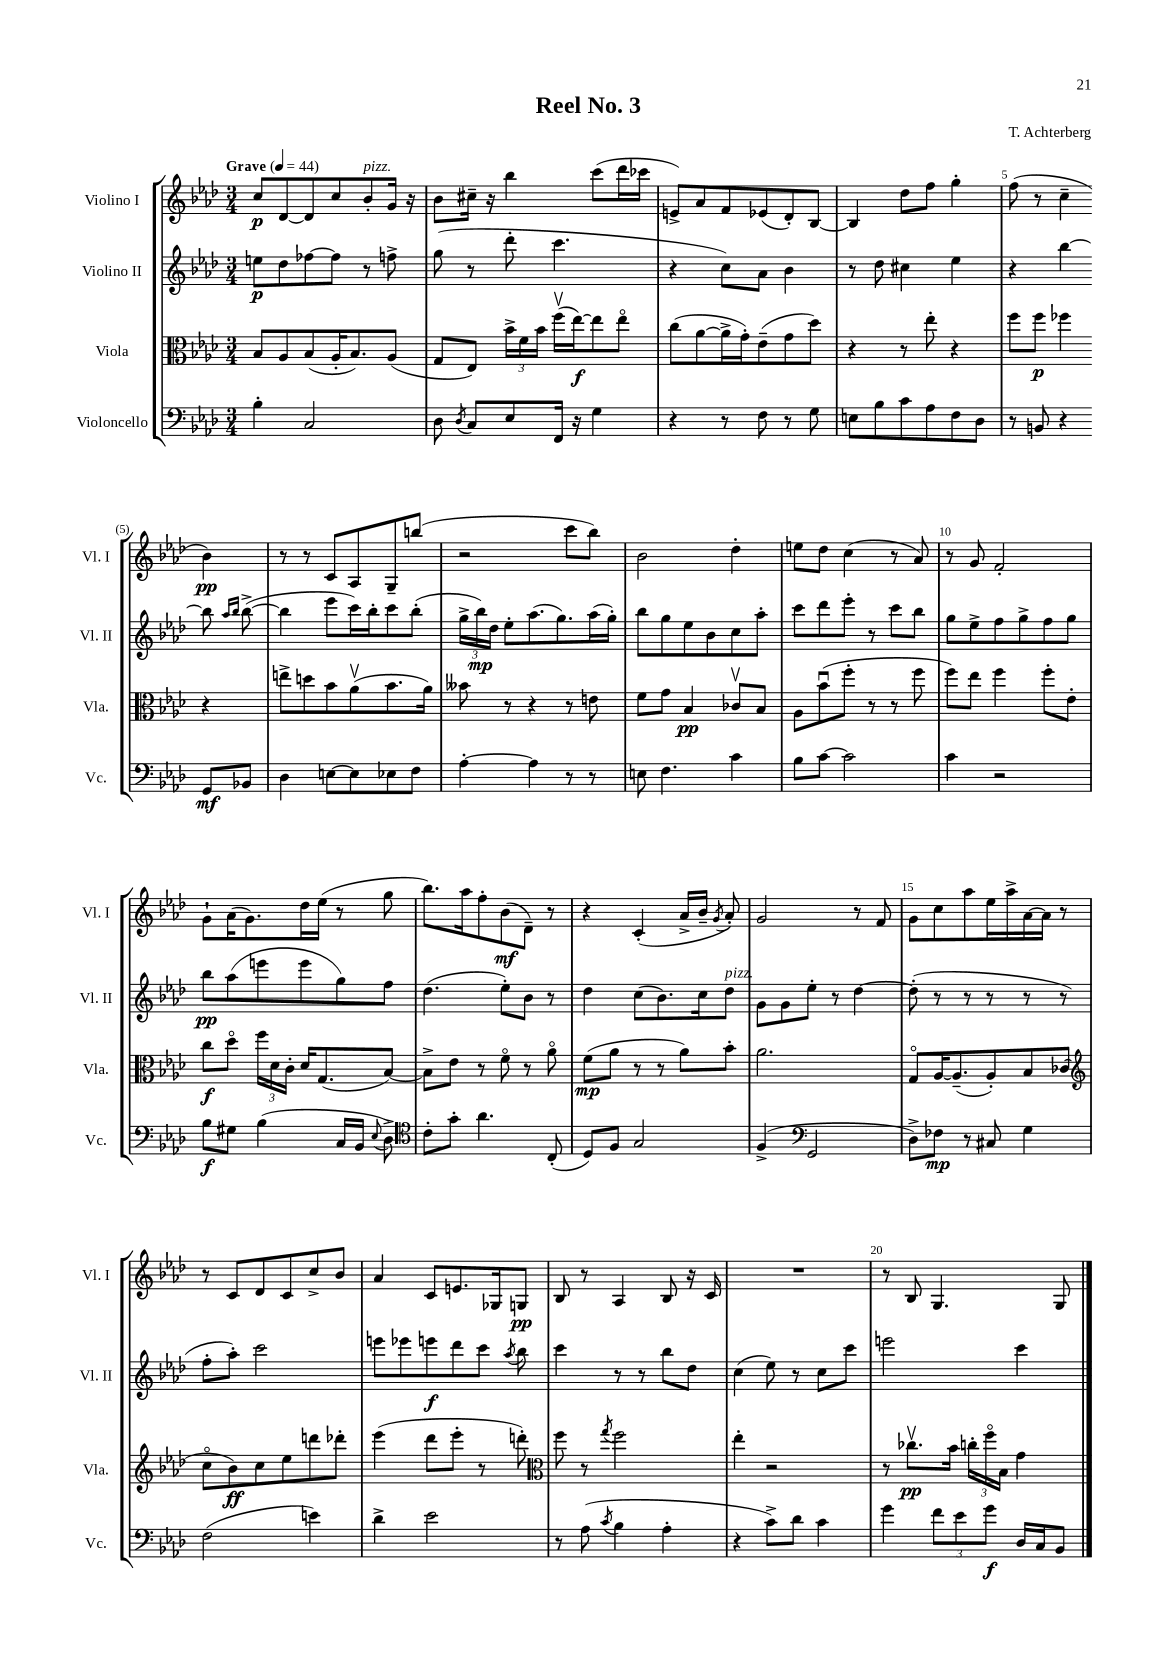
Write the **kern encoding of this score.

**kern	**dynam	**kern	**dynam	**kern	**dynam	**kern	**dynam
*part4	*part4	*part3	*part3	*part2	*part2	*part1	*part1
*staff4	*staff4	*staff3	*staff3	*staff2	*staff2	*staff1	*staff1
*I"Violoncello	*	*I"Viola	*	*I"Violino II	*	*I"Violino I	*
*I'Vc.	*	*I'Vla.	*	*I'Vl. II	*	*I'Vl. I	*
*clefF4	*	*clefC3	*	*clefG2	*	*clefG2	*
*k[b-e-a-d-]	*	*k[b-e-a-d-]	*	*k[b-e-a-d-]	*	*k[b-e-a-d-]	*
*M3/4	*	*M3/4	*	*M3/4	*	*M3/4	*
*MM44	*	*MM44	*	*MM44	*	*MM44	*
=1	=1	=1	=1	=1	=1	=1	=1
!	!	!	!	!	!	!LO:TX:a:B:t=Grave	!
4B-'\	.	8B-/L	.	8een\L	p	8cc/L	p
.	.	8A-/	.	8dd-\	.	[8d-/	.
2C/	.	(8B-/	.	[8ff-X\	.	8d-/]	.
.	.	16A-'/K	.	8ff-\J]	.	8cc/	.
.	.	8.B-/)	.	.	.	.	.
!	!	!	!	!	!	!LO:TX:a:i:t=pizz.	!
.	.	.	.	8r	.	8b-'/	.
.	.	(8A-/J	.	8ffn^\	.	16g/Jk	.
.	.	.	.	.	.	16r	.
=2	=2	=2	=2	=2	=2	=2	=2
8D-\	.	8G/L	.	(8gg\	.	8b-\L	.
8qD-/	.	.	.	.	.	.	.
8C/L	.	8E-/J)	.	8r	.	16cc#X~\Jk	.
.	.	.	.	.	.	16r	.
8E-/	.	24b-^\LL	.	8ddd-'\	.	4bb-\	.
.	.	24f\	.	.	.	.	.
.	.	24b-\JJ	.	.	.	.	.
16FF/Jk	.	(16ffv\LL	.	4.ccc\	.	.	.
16r	.	[16ee-\J)	f	.	.	.	.
4G\	.	8ee-\]	.	.	.	(8ccc\L	.
.	.	8ee-\J	.	.	.	16ddd-\L	.
.	.	.	.	.	.	16ccc-X\JJ	.
=3	=3	=3	=3	=3	=3	=3	=3
4r	.	(8cc\L	.	4r	.	8en^/L)	.
.	.	[8a-\	.	.	.	8a-/	.
8r	.	16a-^\L]	.	8cc\L)	.	8f/	.
.	.	16g'\J)	.	.	.	.	.
8F\	.	(8e-~\	.	8a-\J	.	(8e-X/	.
8r	.	8g\	.	4b-\	.	8d-'/)	.
8G\	.	8dd-\J)	.	.	.	[8B-/J	.
=4	=4	=4	=4	=4	=4	=4	=4
8En\L	.	4r	.	8r	.	4B-/]	.
8B-\	.	.	.	8dd-\	.	.	.
8c\	.	8r	.	4cc#X\	.	8dd-\L	.
8A-\	.	8ee-'\	.	.	.	8ff\J	.
8F\	.	4r	.	4ee-\	.	4gg'\	.
8D-\J	.	.	.	.	.	.	.
=5	=5	=5	=5	=5	=5	=5	=5
8r	.	8ff\L	.	4r	.	(8ff\	.
8BBn/	.	8ff\J	p	.	.	8r	.
4r	.	4ff-X\	.	[4bb-\	.	4cc~\	.
8GG/L	mf	4r	.	8bb-\]	.	4b-\)	pp
.	.	.	.	16qqaa-/LL	.	.	.
.	.	.	.	16qqbb-/JJ	.	.	.
8BB-X/J	.	.	.	([8bb-^\	.	.	.
!!LO:LB:g=z
=6	=6	=6	=6	=6	=6	=6	=6
4D-\	.	8een^\L	.	4bb-\]	.	8r	.
.	.	8ddn\	.	.	.	8r	.
[8En\L	.	8b-\	.	8eee-\L	.	8c/L	.
8E\]	.	(8a-v\	.	16ccc\L)	.	8A-/	.
.	.	.	.	16bb-'\J	.	.	.
8E-X\	.	8.b-\	.	8ccc\	.	8G~/	.
8F\J	.	.	.	(8bb-'\J	.	(8bbn/J	.
.	.	16a-\Jk)	.	.	.	.	.
=7	=7	=7	=7	=7	=7	=7	=7
[4A-'\	.	8b--X\	.	24gg^\LL	.	2r	.
.	.	.	.	24bb-\)	mp	.	.
.	.	.	.	24dd-\JJ	.	.	.
.	.	8r	.	8ee-'\L	.	.	.
4A-\]	.	4r	.	(8.aa-\	.	.	.
.	.	.	.	8.gg\)	.	.	.
8r	.	8r	.	.	.	8ccc\L	.
8r	.	8en\	.	(16aa-\L	.	8bb-\J)	.
.	.	.	.	16gg'\JJ)	.	.	.
=8	=8	=8	=8	=8	=8	=8	=8
8En\	.	8f\L	.	8bb-\L	.	2b-\	.
4.F\	.	8g\J	.	8gg\	.	.	.
.	.	4B-/	pp	8ee-\	.	.	.
.	.	.	.	8b-\	.	.	.
4c\	.	8c-Xv/L	.	8cc\	.	4dd-'\	.
.	.	8B-/J	.	8aa-'\J	.	.	.
=9	=9	=9	=9	=9	=9	=9	=9
8B-\L	.	8A-\L	.	8ccc\L	.	8een\L	.
[8c\J	.	(8b-u\	.	8ddd-\	.	8dd-\J	.
2c\]	.	8ff'\J	.	8eee-'\J	.	(4cc\	.
.	.	8r	.	8r	.	.	.
.	.	8r	.	8ccc\L	.	8r	.
.	.	8ff\	.	8bb-\J	.	8a-/)	.
=10	=10	=10	=10	=10	=10	=10	=10
4c\	.	8ff\L)	.	8gg\L	.	8r	.
.	.	8ee-\J	.	8ee-^\	.	8g/	.
2r	.	4ff\	.	8ff\	.	2f'/	.
.	.	.	.	8gg^\	.	.	.
.	.	8ff'\L	.	8ff\	.	.	.
.	.	8e-'\J	.	8gg\J	.	.	.
!!LO:LB:g=z
=11	=11	=11	=11	=11	=11	=11	=11
8B-\L	f	8cc\L	f	8bb-\L	pp	8g`\L	.
8G#X\J	.	8dd-\J	.	(8aa-\	.	(16a-\K	.
.	.	.	.	.	.	8.g\)	.
(4B-\	.	24ff\LL	.	8eeen\	.	.	.
.	.	24d-\	.	.	.	.	.
.	.	24c'\JJ	.	.	.	.	.
.	.	16d-/KL	.	8eee\	.	16dd-\L	.
.	.	(8.G/	.	.	.	(16ee-\JJ	.
16C/LL	.	.	.	8gg\)	.	8r	.
16BB-/JJ	.	.	.	.	.	.	.
8qqE-/	.	.	.	.	.	.	.
8D-^\)	.	[8B-/J)	.	8ff\J	.	8gg\	.
=12	=12	=12	=12	=12	=12	=12	=12
*clefC4	*	*	*	*	*	*	*
8c'\L	.	8B-^\L]	.	(4.dd-\	.	8.bb-\L)	.
8g'\J	.	8e-\J	.	.	.	.	.
.	.	.	.	.	.	16aa-\k	.
4.a-\	.	8r	.	.	.	8ff'\	.
.	.	8f\	.	8ee-'\L)	.	(8b-\	mf
.	.	8r	.	8b-\J	.	8d-~\J)	.
(8C'/	.	8a-\	.	8r	.	8r	.
=13	=13	=13	=13	=13	=13	=13	=13
8D-/L)	.	(8f\L	mp	4dd-\	.	4r	.
8F/J	.	8a-\J	.	.	.	.	.
2G/	.	8r	.	(8cc\L	.	(4c'/	.
.	.	8r	.	8.b-\)	.	.	.
.	.	8a-\L)	.	.	.	16a-^/LL	.
.	.	.	.	16cc\k	.	16b-~/JJ	.
.	.	.	.	.	.	8qg/	.
!	!	!	!	!LO:TX:a:i:t=pizz.	!	!	!
.	.	8b-'\J	.	8dd-\J	.	8a-'/)	.
=14	=14	=14	=14	=14	=14	=14	=14
(4F^/	.	2.a-\	.	8g\L	.	2g/	.
.	.	.	.	8g\	.	.	.
*clefF4	*	*	*	*	*	*	*
2GG/	.	.	.	8ee-'\J	.	.	.
.	.	.	.	8r	.	.	.
.	.	.	.	[4dd-\	.	8r	.
.	.	.	.	.	.	8f/	.
=15	=15	=15	=15	=15	=15	=15	=15
8D-^\L)	.	8G/L	.	(8dd-'\]	.	8g\L	.
8F-X\J	mp	[16A-/K	.	8r	.	8cc\	.
.	.	(8.A-~/]	.	.	.	.	.
8r	.	.	.	8r	.	8aa-\	.
8C#X/	.	8A-'/)	.	8r	.	16ee-\L	.
.	.	.	.	.	.	16aa-^\	.
4G\	.	8B-/	.	8r	.	[16a-\	.
.	.	.	.	.	.	16a-\JJ]	.
.	.	(8c-X/J	.	8r	.	8r	.
!!LO:LB:g=z
=16	=16	=16	=16	=16	=16	=16	=16
*	*	*clefG2	*	*	*	*	*
(2F\	.	8cc\L	.	8ff'\L	.	8r	.
.	.	8b-\)	ff	8aa-'\J)	.	8c/L	.
.	.	8cc\	.	2ccc\	.	8d-/	.
.	.	8ee-\	.	.	.	8c/	.
4en\)	.	8dddn\	.	.	.	8cc^/	.
.	.	8ddd-X'\J	.	.	.	8b-/J	.
=17	=17	=17	=17	=17	=17	=17	=17
4d-^\	.	(4eee-\	.	8eeen\L	.	4a-/	.
.	.	.	.	8eee-X\	.	.	.
2e-\	.	8ddd-\L	.	8eeen\	f	8c/L	.
.	.	8eee-'\J	.	8ddd-\	.	8.en/	.
.	.	8r	.	8ccc\J	.	.	.
.	.	.	.	.	.	16G-X/k	.
.	.	.	.	8qaa-/	.	.	.
.	.	8dddn'\)	.	8bb-\	.	8Gn/J	pp
=18	=18	=18	=18	=18	=18	=18	=18
*	*	*clefC3	*	*	*	*	*
8r	.	8ff\	.	4ccc\	.	8B-/	.
(8A-\	.	8r	.	.	.	8r	.
8qc/	.	8qgg/	.	.	.	.	.
4B-\	.	2ff\	.	8r	.	4A-/	.
.	.	.	.	8r	.	.	.
4A-'\	.	.	.	8bb-\L	.	8B-/	.
.	.	.	.	8dd-\J	.	16r	.
.	.	.	.	.	.	16c/	.
=19	=19	=19	=19	=19	=19	=19	=19
4r	.	4ee-'\	.	(4cc\	.	2.r	.
8c^\L)	.	2r	.	8ee-\)	.	.	.
8d-\J	.	.	.	8r	.	.	.
4c\	.	.	.	8cc\L	.	.	.
.	.	.	.	8ccc\J	.	.	.
=20	=20	=20	=20	=20	=20	=20	=20
4g\	.	8r	.	2eeen\	.	8r	.
.	.	8.cc-Xv\L	pp	.	.	8B-/	.
12f\L	.	.	.	.	.	4.G/	.
.	.	16b-\Jk	.	.	.	.	.
12e-\	.	.	.	.	.	.	.
.	.	24ccn'\LL	.	.	.	.	.
12g\J	f	24ff\	.	.	.	.	.
.	.	24B-\JJ	.	.	.	.	.
16D-/LL	.	4g\	.	4ccc\	.	.	.
16C/J	.	.	.	.	.	.	.
8BB-/J	.	.	.	.	.	8G/	.
==	==	==	==	==	==	==	==
*-	*-	*-	*-	*-	*-	*-	*-
